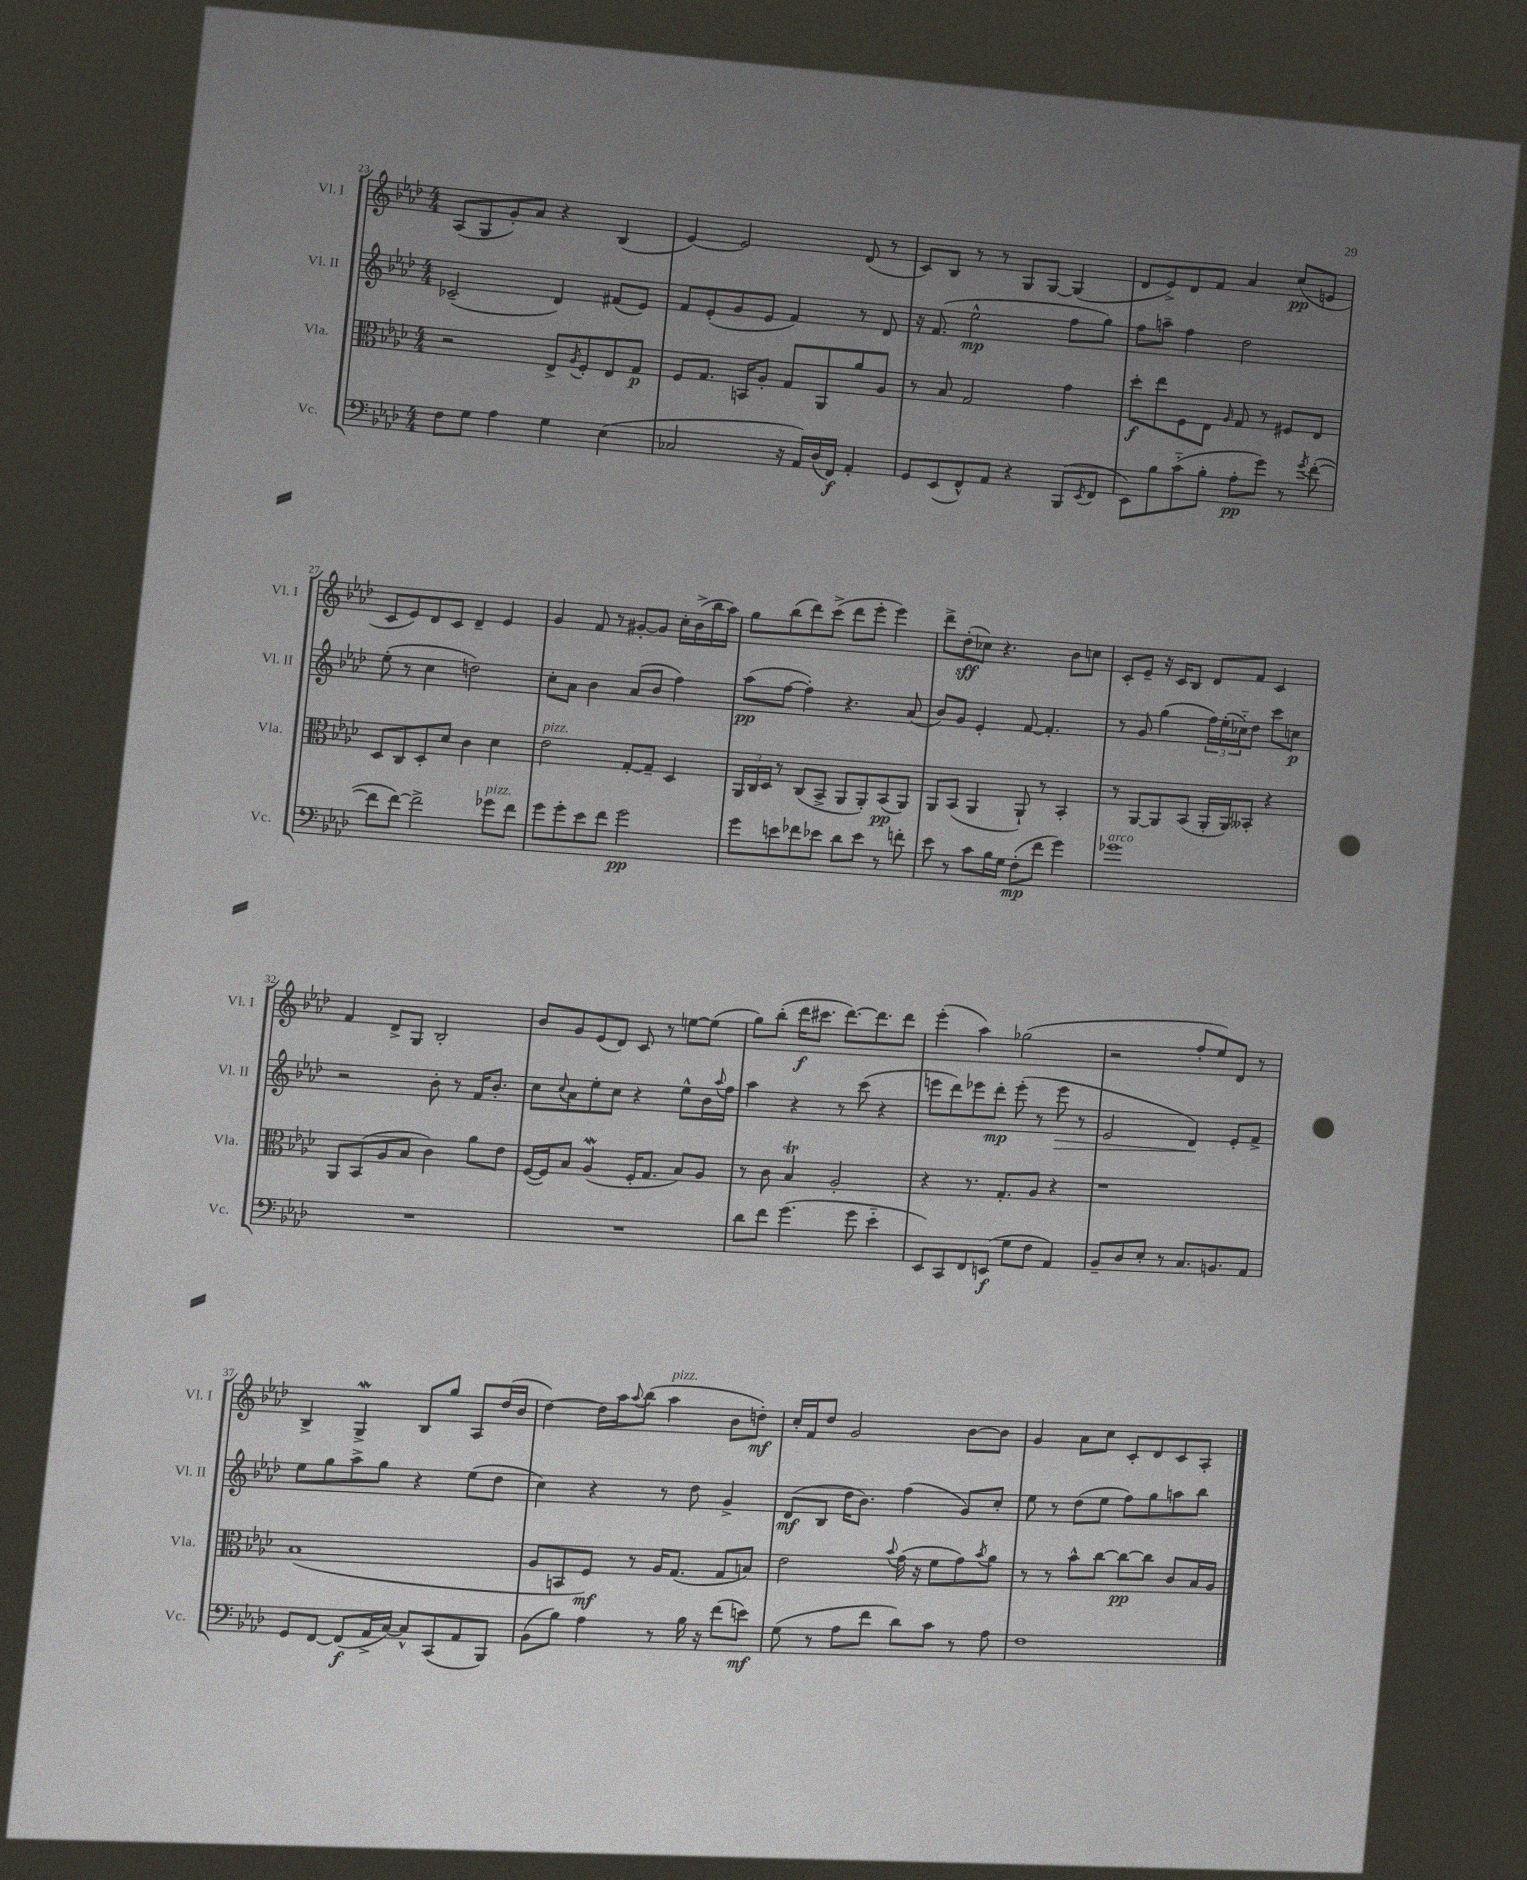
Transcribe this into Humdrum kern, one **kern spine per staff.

**kern	**dynam	**kern	**dynam	**kern	**dynam	**kern	**dynam
*part4	*part4	*part3	*part3	*part2	*part2	*part1	*part1
*staff4	*staff4	*staff3	*staff3	*staff2	*staff2	*staff1	*staff1
*I"Vc.	*	*I"Vla.	*	*I"Vl. II	*	*I"Vl. I	*
*I'Vc.	*	*I'Vla.	*	*I'Vl. II	*	*I'Vl. I	*
*clefF4	*	*clefC3	*	*clefG2	*	*clefG2	*
*k[b-e-a-d-]	*	*k[b-e-a-d-]	*	*k[b-e-a-d-]	*	*k[b-e-a-d-]	*
*M4/4	*	*M4/4	*	*M4/4	*	*M4/4	*
=23	=23	=23	=23	=23	=23	=23	=23
8F\L	.	2r	.	(2c-X~/	.	(8A-/L	.
8G\J	.	.	.	.	.	8G/	.
4A-\	.	.	.	.	.	8g'/)	.
.	.	.	.	.	.	8a-/J	.
4G\	.	8E-^/L	.	4d-/)	.	4r	.
.	.	8qA-/	.	.	.	.	.
.	.	8F'/	.	.	.	.	.
(4E-\	.	8E-/	.	(8f#X/L	.	(4B-/	.
.	.	8G/J	p	8e-/J)	.	.	.
=24	=24	=24	=24	=24	=24	=24	=24
2C-X/	.	8F/L	.	8f/L	.	[4e-/)	.
.	.	8.G/J	.	(8e-'/	.	.	.
.	.	.	.	8g/	.	2e-/]	.
.	.	16BBn/KL	.	.	.	.	.
.	.	8A-'/J	.	8e-/J	.	.	.
16r	.	8G/L	.	4f/)	.	.	.
16AA-/LL)	.	.	.	.	.	.	.
(16D-/	.	8AA-/	.	.	.	.	.
16FF/JJ)	f	.	.	.	.	.	.
4AA-'/	.	8a-/	.	8r	.	(8d-/	.
.	.	8A-/J	.	8d-/	.	8r	.
=25	=25	=25	=25	=25	=25	=25	=25
8GG/L	.	8r	.	16r	.	8c/L)	.
.	.	.	.	(8.f/	.	.	.
(8EE-/	.	8B-/	.	.	.	8B-/J	.
8FF^^/)	.	2G/	.	2ee-^^\	mp	8r	.
8AA-/J	.	.	.	.	.	8r	.
4r	.	.	.	.	.	8G/L	.
.	.	.	.	.	.	[8G/J	.
(8BBB-/L	.	4g\	.	8ff\L	.	(4G/]	.
8qEE-/	.	.	.	.	.	.	.
8FF/J	.	.	.	8gg\J)	.	.	.
=26	=26	=26	=26	=26	=26	=26	=26
8EE-\L)	.	8dd-'\L	f	8ff\L	.	8d-/L	.
8B-\	.	8ee-\	.	8aan~\J	.	8e-^/)	.
(8c\	.	8F\	.	4ff\	.	8d-/	.
8B-'\J	.	8E-\J	.	.	.	8f/J	.
.	.	16qqA-/	.	.	.	.	.
8A-'\L	pp	8G/	.	2dd-\	.	4a-/	.
8g\J)	.	8r	.	.	.	.	.
8r	.	8F#X/L	.	.	.	(8cc/L	pp
8qg/	.	.	.	.	.	.	.
([8f'\	.	8E-/J	.	.	.	8en/J	.
!!LO:LB:g=z
=27	=27	=27	=27	=27	=27	=27	=27
8f\L]	.	8D-/L	.	(8ee-'\	.	8c/L	.
[8f\J)	.	8C/	.	8r	.	8e-/)	.
2f^\]	.	8D-'/	.	4cc\	.	8d-/	.
.	.	8d-/J	.	.	.	8c/J	.
.	.	4c\	.	2ddn\)	.	4d-~/	.
!LO:TX:a:i:t=pizz.	!	!	!	!	!	!	!
8g-X\L	.	4d-\	.	.	.	4e-/	.
8f\J	.	.	.	.	.	.	.
=28	=28	=28	=28	=28	=28	=28	=28
!	!	!LO:TX:a:i:t=pizz.	!	!	!	!	!
8g\L	.	2e-\	.	8cc'\L	.	4g/	.
8g'\	.	.	.	8a-\J	.	.	.
8e-\	.	.	.	4b-\	.	8f/	.
8f\J	.	.	.	.	.	8r	.
2g\	pp	[8G'/L	.	(8a-/L	.	[8g#X'/L	.
.	.	8G~/J]	.	8b-/J	.	8g#/J]	.
.	.	4D-/	.	4ff\)	.	16cc'\LL	.
.	.	.	.	.	.	(16b-^\	.
.	.	.	.	.	.	16bb-\	.
.	.	.	.	.	.	16aa-\JJ)	.
=29	=29	=29	=29	=29	=29	=29	=29
8g\L	.	24AA-/LL	.	(8aa-\L	pp	8gg\L	.
.	.	24C/	.	.	.	.	.
.	.	24D-/JJ	.	.	.	.	.
8en\	.	8r	.	[8ff\J	.	(8bb-\	.
8f-X\	.	(8C/L	.	4ff'\])	.	8ddd-\)	.
8e-X\J	.	8BB-^/J	.	.	.	(8ccc^\J	.
8d-\L	.	8AA-/L	.	4.r	.	8ddd-\L	.
8e-\J	.	8AA-'/)	.	.	.	8eee-'\J	.
8r	.	(8BB-/	pp	.	.	4eee-\)	.
8fn'\	.	8AA-/J)	.	(8a-/	.	.	.
=30	=30	=30	=30	=30	=30	=30	=30
8e-\	.	8AA-/L	.	8b-/L)	.	8ddd-^\L	.
8r	.	(8BB-/J	.	8g/J	.	(8dd-'\	sff
8c\L	.	4AA-/	.	4e-'/	.	8cc-X\J)	.
16B-\L	.	.	.	.	.	4.r	.
16G\JJ	.	.	.	.	.	.	.
(8F'\L	mp	8AA-`/)	.	[8f/	.	.	.
8f\J	.	8r	.	4.f'/]	.	.	.
4g\)	.	4BB-'/	.	.	.	8b-\L	.
.	.	.	.	.	.	8ccn\J	.
=31	=31	=31	=31	=31	=31	=31	=31
!LO:TX:a:i:t=arco	!	!	!	!	!	!	!
1g-X	.	8r	.	8r	.	8c'/L	.
.	.	[8AA-/L	.	8g/	.	8e-~/J	.
.	.	8AA-/]	.	(4gg\	.	16r	.
.	.	.	.	.	.	16c/KL	.
.	.	(8BB-/J	.	.	.	8B-/J	.
.	.	16AA-'/LL	.	24ff\LL)	.	8d-/L	.
.	.	.	.	(24ee-'\	.	.	.
.	.	16AA-/J)	.	.	.	.	.
.	.	.	.	24cc-X\J)	.	.	.
.	.	8BB--X'/J	.	8dd-\J	.	8f/J	.
.	.	4r	.	8ccc\L	.	4c/	.
.	.	.	.	8ccn\J	p	.	.
!!LO:LB:g=z
=32	=32	=32	=32	=32	=32	=32	=32
1r	.	8AA-/L	.	2r	.	4f/	.
.	.	(8BB-/	.	.	.	.	.
.	.	8A-/	.	.	.	8d-^/L	.
.	.	8B-/J	.	.	.	8G/J	.
.	.	4c\)	.	8b-'\	.	2B-'/	.
.	.	.	.	8r	.	.	.
.	.	8a-\L	.	16f/KL	.	.	.
.	.	.	.	8.b-'/J	.	.	.
.	.	8e-\J	.	.	.	.	.
=33	=33	=33	=33	=33	=33	=33	=33
1r	.	([16F/LL	.	8cc\L	.	8b-/L	.
.	.	16F/J])	.	.	.	.	.
.	.	.	.	8qqcc/	.	.	.
.	.	8B-/J	.	8a-\	.	8g/	.
.	.	(4A-w/	.	8ee-'\	.	(8e-/	.
.	.	.	.	8cc\J	.	8d-/J)	.
.	.	16F'/KL	.	4r	.	8c/	.
.	.	8.G/J	.	.	.	.	.
.	.	.	.	.	.	8r	.
.	.	8B-/L)	.	8ee-^^\L	.	[8een\L	.
.	.	8A-/J	.	16b-\L	.	(8ee\J]	.
.	.	.	.	8qqaa-/	.	.	.
.	.	.	.	16ff\JJ	.	.	.
=34	=34	=34	=34	=34	=34	=34	=34
8d-\L	.	8r	.	4aa-\	.	8gg\L)	.
8f\J	.	8c\	.	.	.	(8bb-'\J	.
(4.g\	.	4B-T/	.	4r	.	16ddd-\KL	f
.	.	.	.	.	.	8.ccc#X\J	.
.	.	2A-'/	.	8r	.	[8.ddd-\L)	.
8g\	.	.	.	(8ccc\	.	.	.
.	.	.	.	.	.	8.ddd-\]	.
4e-\	.	.	.	4r	.	.	.
.	.	.	.	.	.	8ddd-\J	.
=35	=35	=35	=35	=35	=35	=35	=35
8EE-/L)	.	4r	.	8eeen\L	.	(4eee-'\	.
8CC/	.	.	.	8ddd-\)	.	.	.
8FF/	.	8.r	.	8eee-X\	.	4aa-\)	.
(8EEn/J	f	.	.	8ddd-'\J	mp	.	.
.	.	8.G'/L	.	.	.	.	.
8G\L	.	.	.	(8eee-'\	.	(2gg-X\	.
8F\J	.	8A-/J	.	8r	.	.	.
!	!	!	!	!	!LO:HP:b	!	!
4AA-/)	.	4r	.	8eee-\	>	.	.
.	.	.	.	8r	.	.	.
=36	=36	=36	=36	=36	=36	=36	=36
8BB-~/L	.	1r	.	2e-/	.	2r	.
8D-/	.	.	.	.	.	.	.
8E-'/J	.	.	.	.	.	.	.
8r	.	.	.	.	.	.	.
8.C/L	.	.	.	4d-/)	.	8ff'/L	.
.	.	.	.	.	.	8ee-/)	.
8.BBn/	.	.	.	.	.	.	.
.	.	.	.	8e-'/L	]	8d-/J	.
8AA-/J	.	.	.	8f^/J	.	8r	.
!!LO:LB:g=z
=37	=37	=37	=37	=37	=37	=37	=37
8GG/L	.	(1B-	.	8ee-\L	.	4B-^/	.
[8FF/J	.	.	.	8gg\	.	.	.
(8FF/L]	f	.	.	8aa-^\	.	4GW^/	.
16AA-^/L	.	.	.	8gg\J	.	.	.
[16C/JJ)	.	.	.	.	.	.	.
8C^^/L]	.	.	.	4r	.	8B-/L	.
(8CC/	.	.	.	.	.	8gg/J	.
8AA-/	.	.	.	(8ee-\L	.	8A-/L	.
8BBB-/J)	.	.	.	8dd-\J	.	(16dd-/L	.
.	.	.	.	.	.	16b-/JJ	.
=38	=38	=38	=38	=38	=38	=38	=38
(8BB-\L	.	8A-/L	.	4cc\)	.	[4dd-\)	.
8B-\J)	.	8BBn/	.	.	.	.	.
4A-\	.	8F/J)	mf	4r	.	16dd-\LL]	.
.	.	.	.	.	.	16aa-\J	.
.	.	.	.	.	.	8qqaa-/	.
.	.	8r	.	.	.	(8bb-\J	.
!	!	!	!	!	!	!LO:TX:a:i:t=pizz.	!
8r	.	16A-/KL	.	8r	.	4aa-\	.
.	.	(8.G/J	.	.	.	.	.
16B-\	.	.	.	8dd-\	.	.	.
16r	.	.	.	.	.	.	.
(8f\L	.	8G/L	.	4g^/	.	8b-\L	.
8en\J)	mf	8Bn/J)	.	.	.	8ddn'\J)	mf
=39	=39	=39	=39	=39	=39	=39	=39
(8G\	.	2e-\	.	(8d-/L	mf	16cc'/LL	.
.	.	.	.	.	.	16f/J	.
8r	.	.	.	8B-/J	.	8dd-/J	.
8A-\L	.	.	.	16dd-\KL	.	2g/	.
.	.	.	.	8.b-\J)	.	.	.
8f\J	.	.	.	.	.	.	.
.	.	8qqb-/	.	.	.	.	.
8d-\L)	.	(16g\	.	(4ff\	.	.	.
.	.	16r	.	.	.	.	.
8c\J	.	8f\L	.	.	.	.	.
8r	.	8g\)	.	8g/L)	.	[8b-\L	.
.	.	8qb-/	.	.	.	.	.
8A-\	.	8a-\J	.	8cc'/J	.	8b-\J]	.
=40	=40	=40	=40	=40	=40	=40	=40
1F	.	8r	.	8ee-\	.	4g/	.
.	.	8r	.	8r	.	.	.
.	.	8b-^^\L	.	(8dd-\L	.	8a-\L	.
.	.	[8cc\J	.	8ee-\J	.	8cc\J	.
.	.	8cc\L_	pp	8ff\L)	.	8c'/L	.
.	.	8cc\J]	.	8gg\	.	8d-/	.
.	.	8c/L	.	8aan\	.	8c/	.
.	.	16B-/L	.	8bb-\J	.	8A-'/J	.
.	.	16A-/JJ	.	.	.	.	.
==	==	==	==	==	==	==	==
*-	*-	*-	*-	*-	*-	*-	*-
